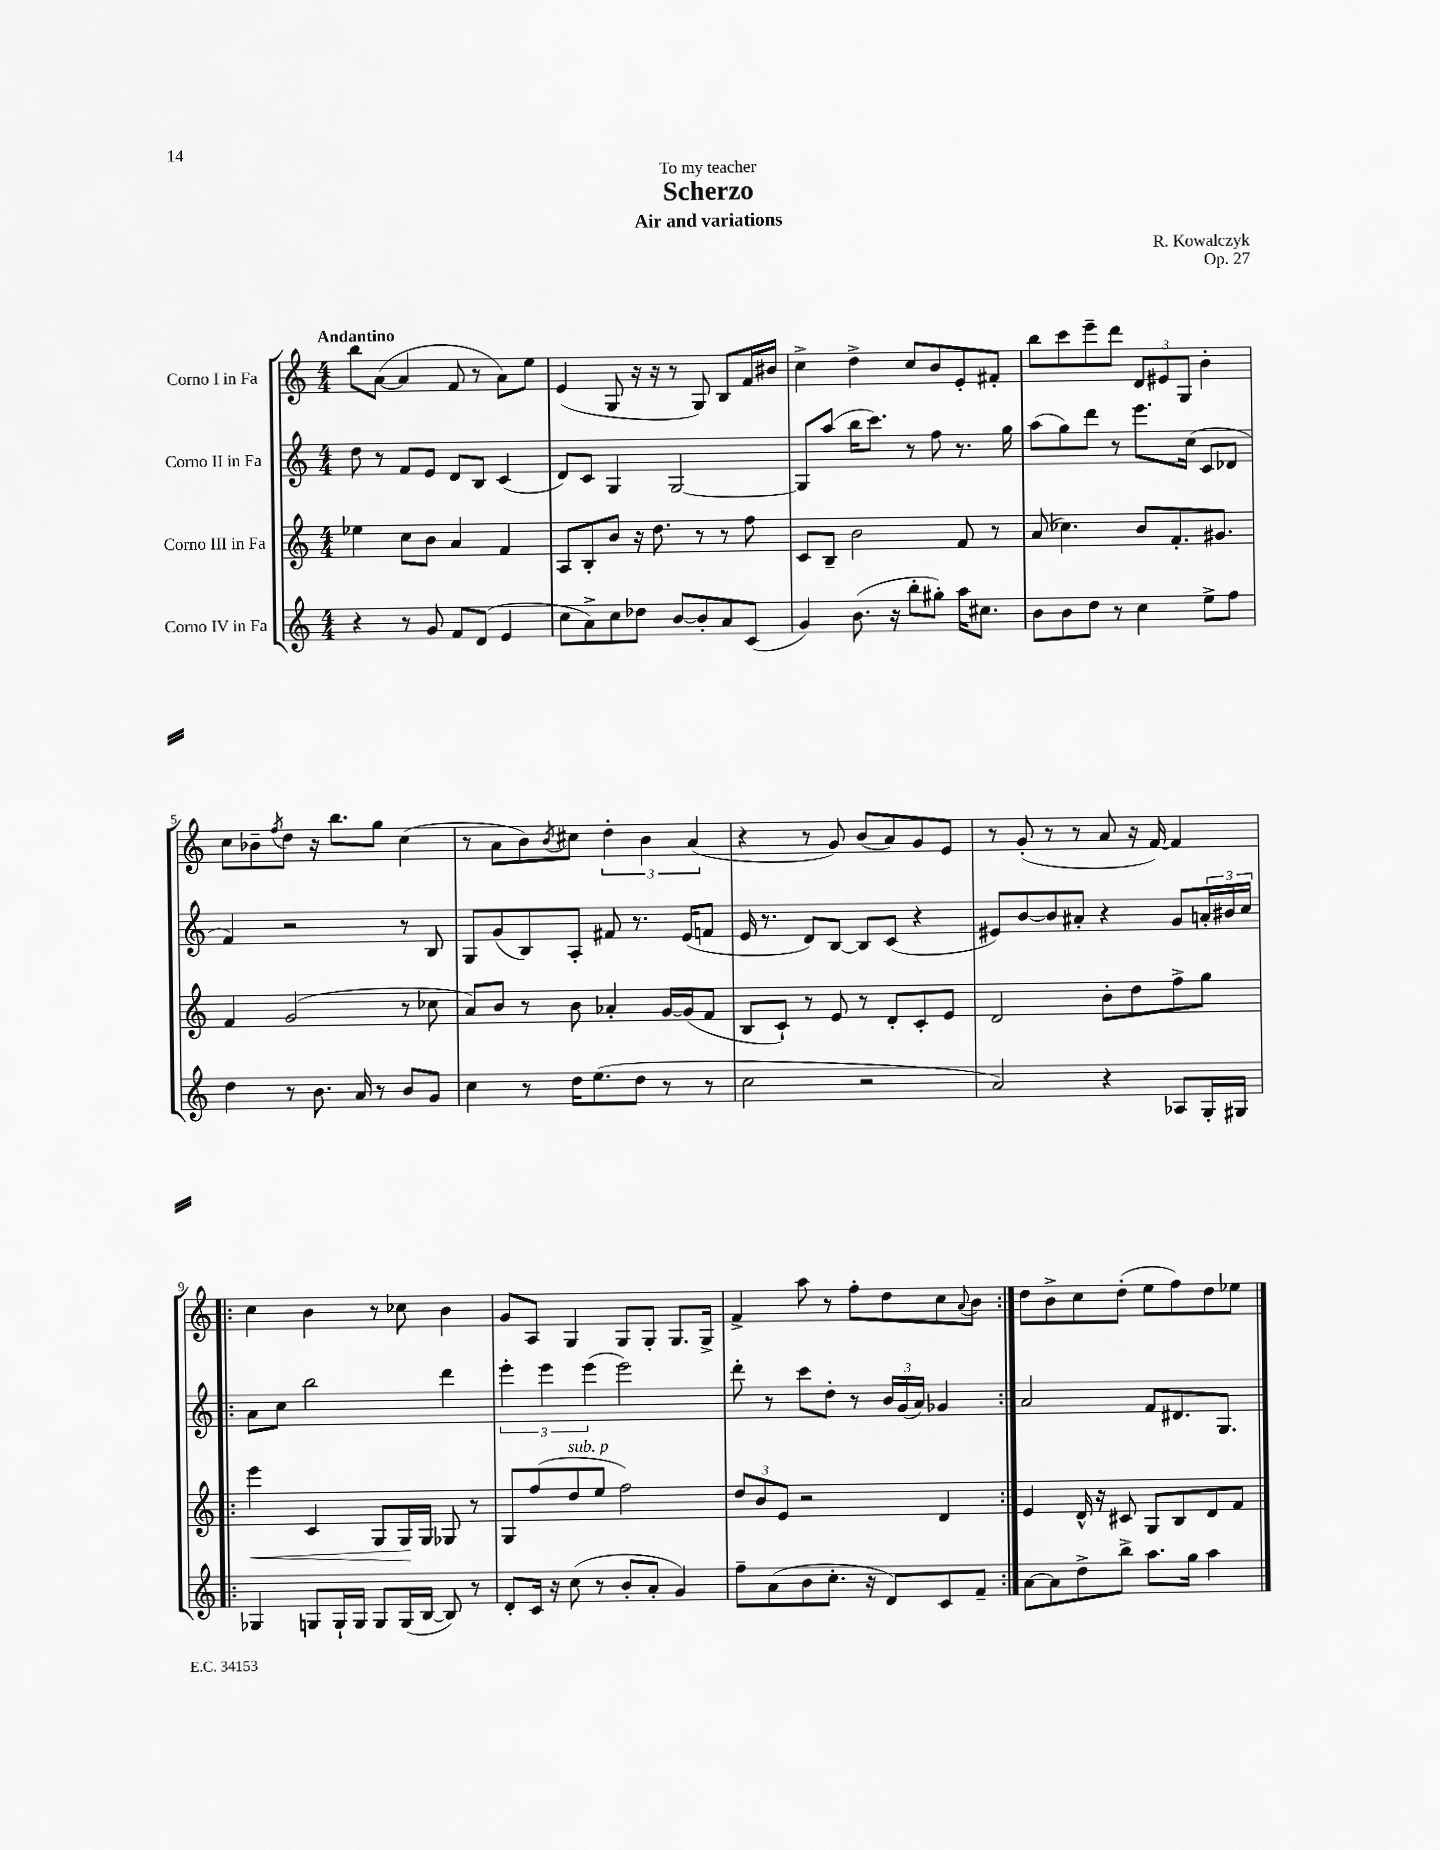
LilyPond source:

\header { title = "Scherzo" composer = "R. Kowalczyk" subtitle = "Air and variations" dedication = "To my teacher" opus = "Op. 27" }
<<
\new StaffGroup <<
\new Staff = "s0" \with { instrumentName = "Corno I in Fa" } {
    \clef treble \key c \major \numericTimeSignature \time 4/4 \tempo "Andantino"
    b''8 a'8~( a'4 f'8 r8 a'8) e''8 |
    e'4( g8 r16 r16 r8 g8) b8 f'16 bis'16 |
    c''4-> d''4-> c''8 b'8 e'8-. fis'8-. |
    b''8 c'''8 e'''8-- d'''8 \tuplet 3/2 { d'8 eis'8 g8 } b'4-. |
    c''8 bes'8-- \acciaccatura { f''8 } d''8 r16 b''8. g''8 c''4( |
    r8 a'8 b'8) \acciaccatura { b'8 } cis''8 \tuplet 3/2 { d''4-. b'4 a'4( } |
    r4 r8 g'8) b'8( a'8) g'8 e'8 |
    r8 g'8-.( r8 r8 a'8 r16 f'16~) f'4 |
    \repeat volta 2 { c''4 b'4 r8 ces''8 b'4 |
    g'8 a8 g4 g8 g8-. g8. g16-> |
    f'4-> a''8 r8 f''8-. d''8 c''8 \appoggiatura { a'8 } b'8 | }
    d''8 b'8-> c''8 d''8-.( e''8 f''8) d''8 ees''8 \bar "|." |
}
\new Staff = "s1" \with { instrumentName = "Corno II in Fa" } {
    \clef treble \key c \major \numericTimeSignature \time 4/4
    d''8 r8 f'8 e'8 d'8 b8 c'4( |
    d'8) c'8 g4 g2~ |
    g8 a''8( b''16 c'''8.) r8 f''8 r8. g''16 |
    a''8( g''8) d'''8 r8 e'''8. c''16( c'8 des'8 |
    f'4) r2 r8 b8 |
    g8 g'8( b8) a8-. fis'8 r8. e'16( f'8 |
    e'16 r8. d'8) b8~ b8 c'8( r4 |
    eis'8) b'8~ b'8 ais'8-. r4 g'8 \tuplet 3/2 { a'16-. bis'16 c''16 } |
    \repeat volta 2 { a'8 c''8 b''2 d'''4 |
    \tuplet 3/2 { e'''4-. e'''4 e'''4( } e'''2) |
    d'''8-. r8 c'''8 d''8-. r8 \tuplet 3/2 { b'16 g'16( a'16) } ges'4 | }
    a'2 f'8 dis'8. g8. \bar "|." |
}
\new Staff = "s2" \with { instrumentName = "Corno III in Fa" } {
    \clef treble \key c \major \numericTimeSignature \time 4/4
    ees''4 c''8 b'8 a'4 f'4 |
    a8 b8-. b'8 r16 d''8. r8 r8 f''8 |
    c'8 b8-- b'2 f'8 r8 |
    a'8( ces''4.) b'8 f'8.-. gis'8. |
    f'4 g'2( r8 ces''8 |
    a'8) b'8 r8 b'8 aes'4-. g'16~ g'16( f'8 |
    b8 c'8-!) r8 e'8 r8 d'8-. c'8-. e'8 |
    d'2 b'8-. d''8 f''8-> g''8 |
    \repeat volta 2 { e'''4\< c'4 g8 g16\! g16 ges8 r8 |
    g8 f''8( d''8^\markup { \italic "sub. p" } e''8 f''2) |
    \tuplet 3/2 { d''8 b'8 e'8 } r2 d'4 | }
    e'4 d'16-^ r16 cis'8 g8 b8 d'8 f'8 \bar "|." |
}
\new Staff = "s3" \with { instrumentName = "Corno IV in Fa" } {
    \clef treble \key c \major \numericTimeSignature \time 4/4
    r4 r8 g'8 f'8 d'8( e'4 |
    c''8 a'8->) c''8 des''8 b'8~ b'8-. a'8 c'8( |
    g'4) b'8.( r16 b''8-. gis''8-.) a''16 cis''8. |
    b'8 b'8 d''8 r8 c''4 e''8-> f''8 |
    d''4 r8 b'8. a'16 r8 b'8 g'8 |
    c''4 r8 d''16 e''8.( d''8 r8 r8 |
    c''2 r2 |
    a'2) r4 aes8 g16-. gis16 |
    \repeat volta 2 { ges4 g8 g16-! g16 g8 g16( b16~ b8) r8 |
    d'8-. c'16 r16 c''8( r8 b'8-. a'8-. g'4) |
    f''8-- a'8( b'8 c''8.-. r16 d'8) c'8 f'8-- | }
    a'8~ a'8 d''8-> b''8-> a''8. g''16 a''4 \bar "|." |
}
>>
>>
